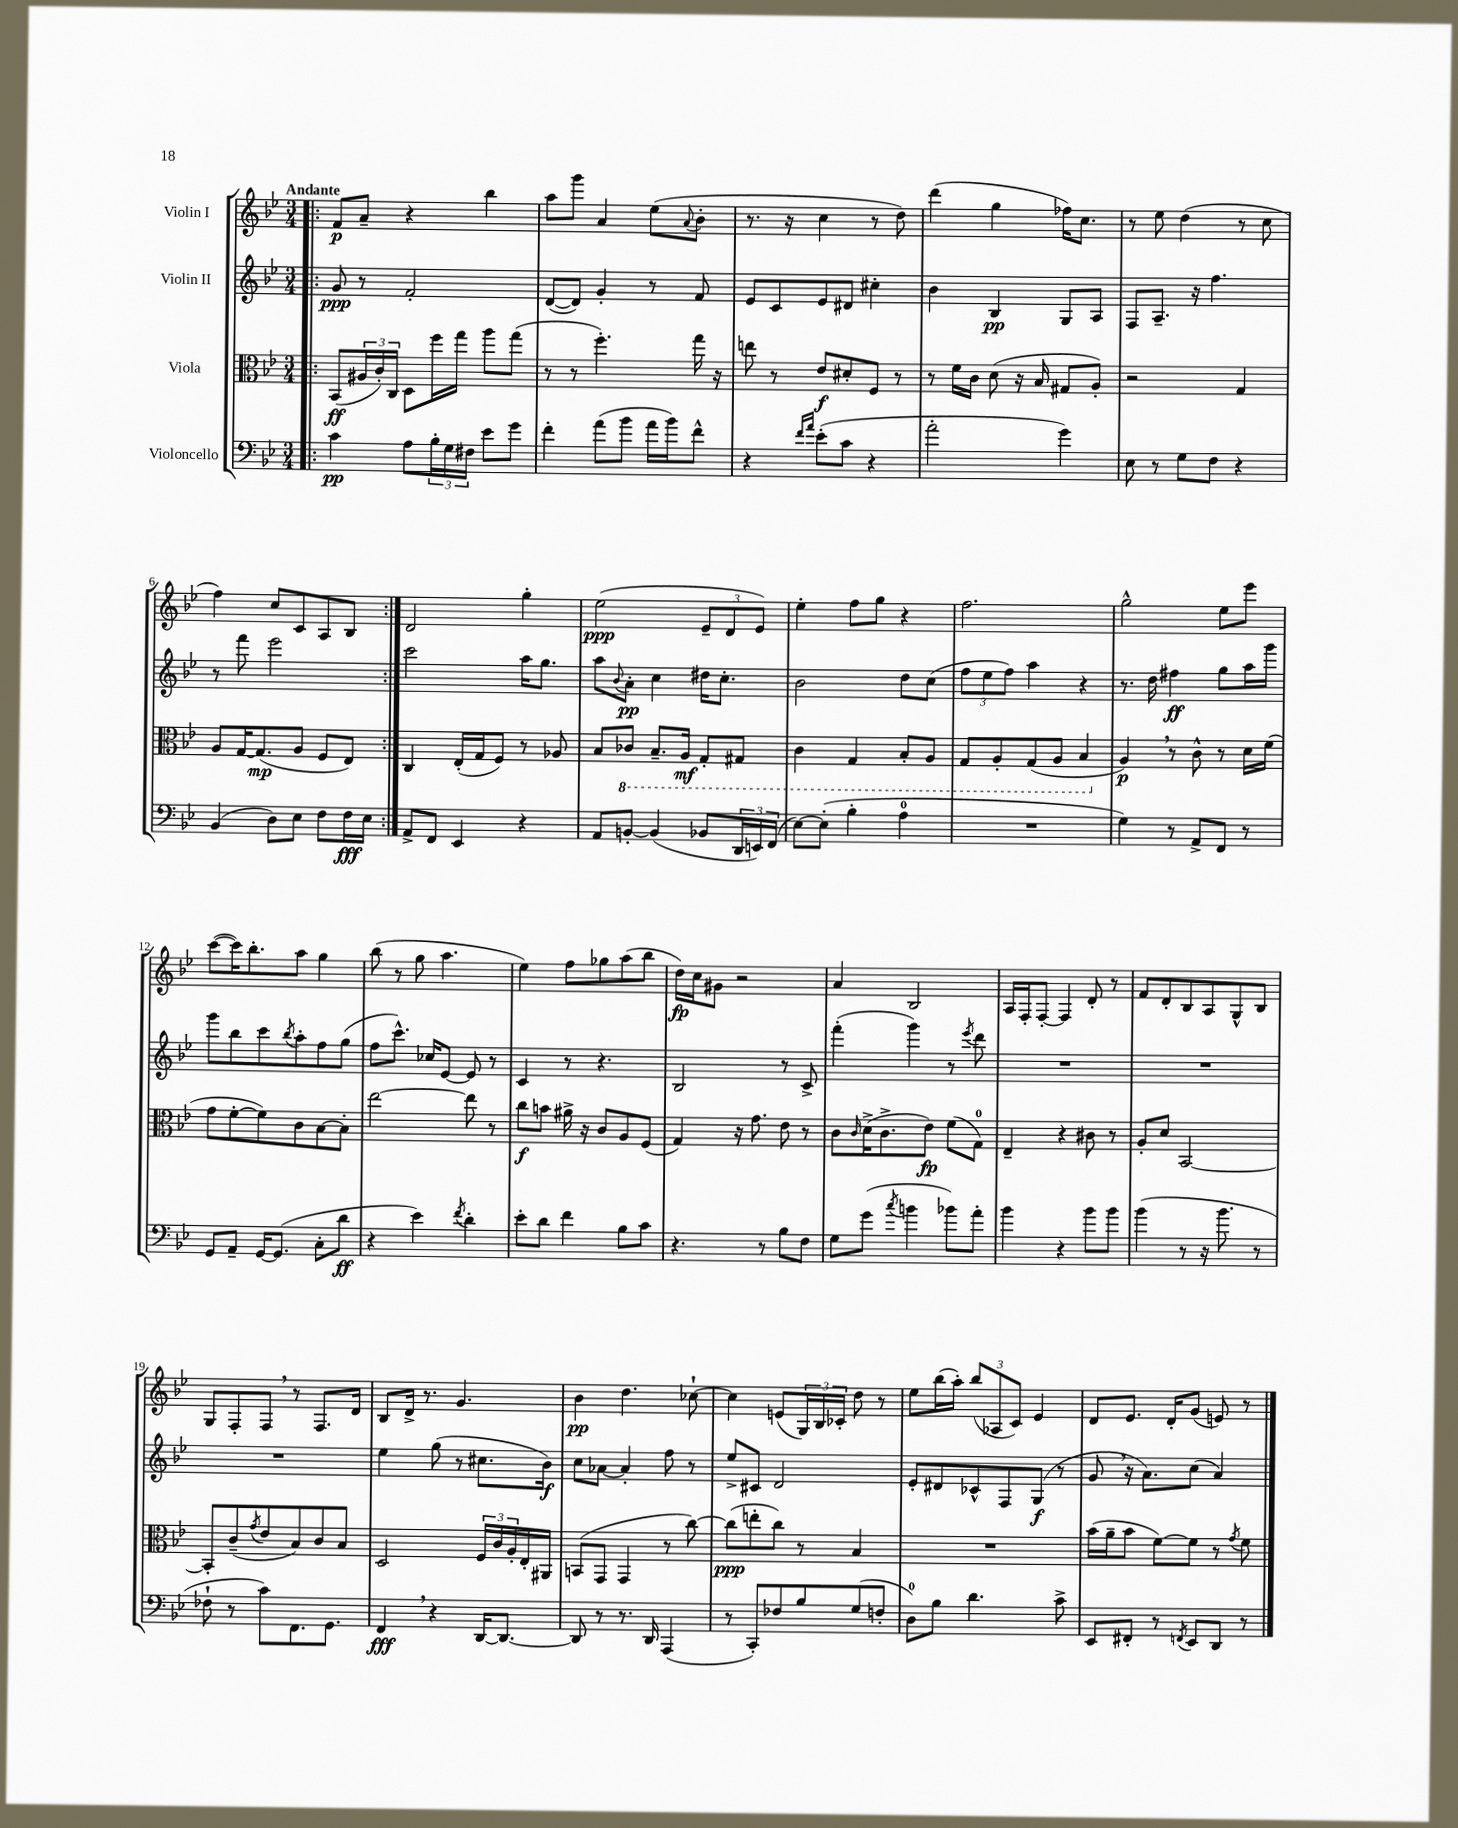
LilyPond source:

<<
\new StaffGroup <<
\new Staff = "s0" \with { instrumentName = "Violin I" } {
    \clef treble \key bes \major \numericTimeSignature \time 3/4 \tempo "Andante"
    \repeat volta 2 { \bar ".|:" f'8\p a'8-- r4 bes''4 |
    a''8 g'''8 a'4 ees''8( \appoggiatura { a'8 } bes'8-. |
    r8. r16 c''4 r8 d''8) |
    d'''4( g''4 fes''16) c''8. |
    r8 ees''8 d''4( r8 c''8 |
    f''4) c''8 c'8 a8 bes8 | }
    d'2 g''4-. |
    ees''2\ppp( \tuplet 3/2 { ees'8-- d'8 ees'8) } |
    ees''4-. f''8 g''8 r4 |
    f''2. |
    g''2-^ ees''8 ees'''8 |
    c'''8~( c'''16) bes''8.-. a''8 g''4 |
    bes''8( r8 g''8 a''4. |
    ees''4) f''8 ges''8 a''8( bes''8 |
    d''16\fp) c''16 gis'8 r2 |
    a'4 bes2 |
    a16 f16-. f8~-. f4 d'8-. r8 |
    f'8 d'8-. bes8 a8 g8-^ bes8 |
    g8 f8-. f8 \breathe r8 f8. d'16 |
    bes8 d'16-> r8. g'4. |
    bes'4\pp d''4. ces''8~-! |
    ces''4 e'8( \tuplet 3/2 { g16) bes16 ces'16-. } d''8 r8 |
    ees''8 bes''16( a''16-.) \tuplet 3/2 { bes''8( aes8 c'8) } ees'4 |
    d'8 ees'8. d'16-. g'8( e'8) r8 \bar "|." |
}
\new Staff = "s1" \with { instrumentName = "Violin II" } {
    \clef treble \key bes \major \numericTimeSignature \time 3/4
    \repeat volta 2 { \bar ".|:" g'8\ppp r8 f'2-. |
    d'8~( d'8) g'4-. r8 f'8 |
    ees'8 c'8 ees'8 dis'8 cis''4-. |
    bes'4 bes4\pp g8 a8 |
    f8 a8.-- r16 f''4. |
    r8 f'''8 ees'''2 | }
    c'''2 a''16 g''8. |
    a''8 \appoggiatura { bes'8 } a'8-.\pp c''4 dis''16 c''8.-. |
    bes'2 d''8 c''8( |
    \tuplet 3/2 { f''8 ees''8 f''8) } a''4 r4 |
    r8. d''16 fis''4\ff g''8 a''16 g'''16 |
    g'''8 bes''8 c'''8 \acciaccatura { bes''8 } a''8-. f''8 g''8( |
    f''8 c'''8.-^) ces''16 ees'8~ ees'8 r8 |
    c'4 r8 r4. |
    bes2 r8 c'8-> |
    f'''4-.( g'''4) r8 \acciaccatura { ees'''8 } d'''8 |
    R2. |
    R2. |
    R2. |
    ees''4 g''8( r8 cis''8. bes'16\f) |
    c''8 aes'8~ aes'4-. f''8 r8 |
    ees''8-> cis'8 d'2 |
    ees'8-. dis'8 ces'8-^ f8 g8\f( r8 |
    g'8 \breathe r16 a'8.) c''8( a'4) \bar "|." |
}
\new Staff = "s2" \with { instrumentName = "Viola" } {
    \clef alto \key bes \major \numericTimeSignature \time 3/4
    \repeat volta 2 { \bar ".|:" bes,8\ff( \tuplet 3/2 { ais16 c'16-.) c16 } d8 f''16 g''16 a''8 g''8( |
    r8 r8 f''4.-.) g''16 r16 |
    e''8 r8 ees'8\f dis'8-. f8 r8 |
    r8 f'16 c'16 d'8( r16 bes16 gis8 a8-.) |
    r2 g4 |
    a8 g16~ g8.\mp( a8 f8 ees8) | }
    c4 ees16-.( g16 f8) r8 aes8 |
    bes8 \ottava #-1 ces8 bes,8.-- a,16\mf g,8-. gis,8 |
    c4 g,4 bes,8-. a,8 |
    g,8 a,8-. g,8( a,8 bes,4 \ottava #0 |
    a4\p) \breathe r8 c'8-^ r8 d'16 f'16( |
    g'8 f'8~-. f'8) c'8 bes8~ bes8-. |
    ees''2~ ees''8 r8 |
    c''8\f b'8 ais'16-> r16 c'8 a8 f8( |
    g4) r16 g'8. ees'8 r8 |
    c'8 \grace { c'16 } d'16->( c'8.-> ees'8\fp) f'8( g8-0) |
    ees4-- r4 cis'8 r8 |
    a8-. d'8 bes,2~ |
    bes,8-. c'8--( \acciaccatura { g'8 } ees'8 bes8) c'8 bes8 |
    d2 \tuplet 3/2 { f16 c'16 a16-. } ees16-. ais,16 |
    b,8( g,8 g,4 r8 c''8~) |
    c''8\ppp( e''8-. c''8) r8 bes4 |
    R2. |
    bes'16( a'16-- bes'8 f'8~) f'8 r8 \acciaccatura { g'8 } f'8 \bar "|." |
}
\new Staff = "s3" \with { instrumentName = "Violoncello" } {
    \clef bass \key bes \major \numericTimeSignature \time 3/4
    \repeat volta 2 { \bar ".|:" c'4\pp a8 \tuplet 3/2 { bes16-. g16 fis16 } ees'8 g'8 |
    f'4-. a'8( bes'8 a'16 bes'16) f'8-^ |
    r4 \grace { f'16 a'16 } ees'8-.( c'8 r4 |
    a'2-. g'4) |
    ees8 r8 g8 f8 r4 |
    bes,4( d8) ees8 f8 f16\fff ees16 | }
    a,8-> f,8 ees,4 r4 |
    a,8 b,8~-. b,4( bes,8 \tuplet 3/2 { d,16 e,16) f,16( } |
    ees8~) ees8-.( bes4-. a4-0 |
    R2. |
    g4) r8 a,8-> f,8 r8 |
    g,8 a,8-- g,16~ g,8.( c8-. d'8\ff |
    r4 ees'4) \acciaccatura { f'8 } d'4-. |
    ees'8-. d'8 f'4 bes8 c'8 |
    r4. r8 bes8 f8 |
    g8 g'8( \acciaccatura { c''8 } b'4 bes'8) a'8-. |
    bes'4 r4 bes'8 bes'8 |
    bes'4( r8 r16 bes'8. r8 |
    fes8-! r8 c'8) f,8. g,8. |
    f,4\fff \breathe r4 d,16~ d,8.~ |
    d,8 r8 r8. d,16 a,,4( |
    r8 c,8-.) fes8 bes8 g8( f8-. |
    d8-0) bes8 d'4. c'8-> |
    ees,8 fis,8-. r8 \acciaccatura { f,8 } ees,8 d,8 r8 \bar "|." |
}
>>
>>
